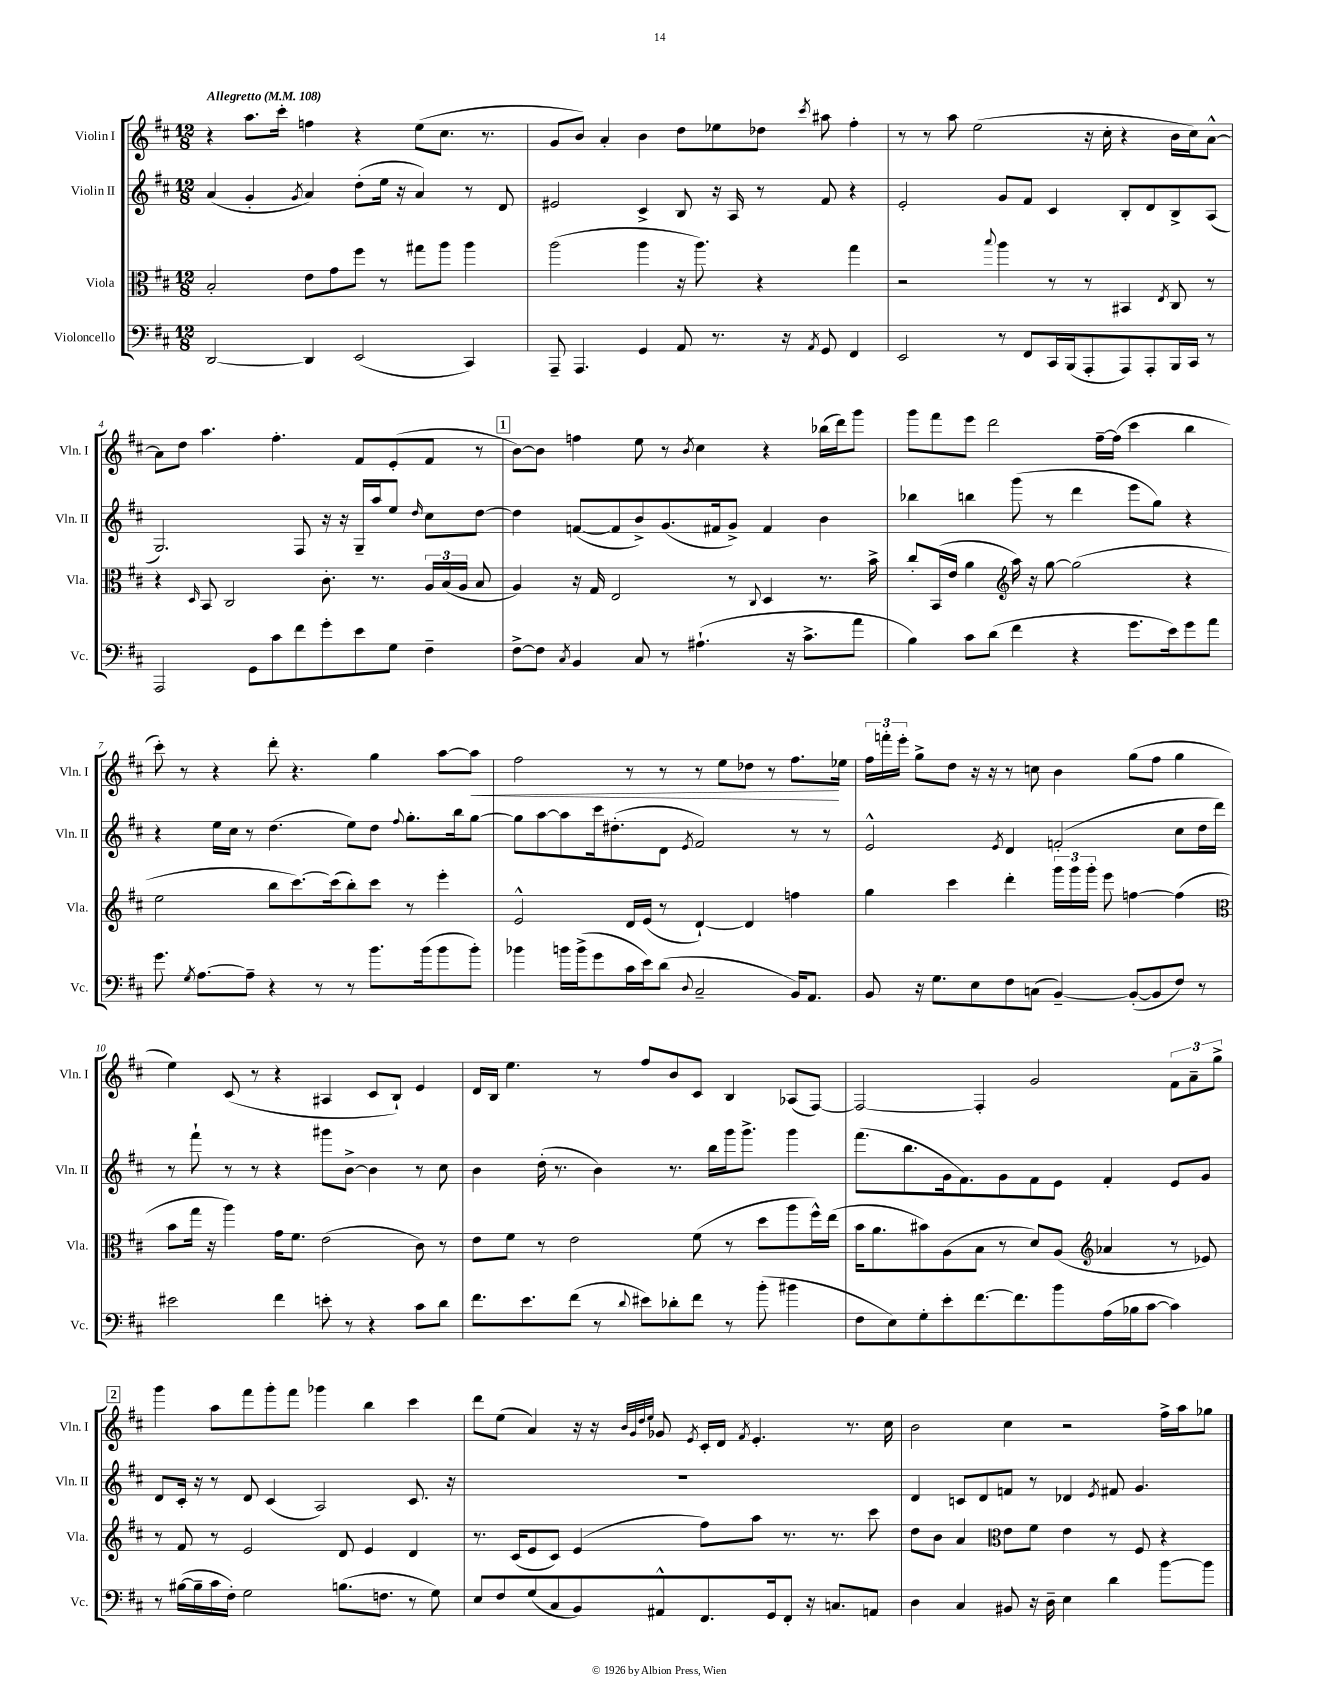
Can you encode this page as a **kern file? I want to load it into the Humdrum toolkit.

**kern	**kern	**kern	**kern
*staff4	*staff3	*staff2	*staff1
*clefF4	*clefC3	*clefG2	*clefG2
*k[f#c#]	*k[f#c#]	*k[f#c#]	*k[f#c#]
*M12/8	*M12/8	*M12/8	*M12/8
*MM108	*MM108	*MM108	*MM108
[2DD/	2B'/	(4a/	4r
.	.	4g'/	8.aa\L
.	.	.	16ccc#'\Jk
.	.	8qg/	.
4DD/]	8e\L	4a/)	4ff\
.	8g\	.	.
(2EE/	8ff#\J	(8dd'\L	4r
.	8r	16ee\Jk	.
.	.	16r	.
.	8gg#\L	4a/)	(8ee\L
.	8aa\J	.	8.cc#\J
4CC#/)	4aa\	8r	.
.	.	.	8.r
.	.	8d/	.
=	=	=	=
8AAA~/	(2aa\	2e#/	8g/L
4.AAA/	.	.	8b/J)
.	.	.	4a'/
4GG/	4aa\	4c#^/	4b\
8AA/	16r	8B/	8dd\L
.	8.aa\)	.	.
8.r	.	16r	8ee-\
.	.	16A/	.
.	4r	8r	8dd-\J
16r	.	.	.
8qAA/	.	.	8qccc#/
8GG/	.	8f#/	8aa#\
4FF#/	4gg\	4r	4ff#'\
=	=	=	=
2EE/	2r	2e'/	8r
.	.	.	8r
.	.	.	8aa\
.	.	.	(2ee\
.	8qqbb/	.	.
8r	4aa\	8g/L	.
8FF#/L	.	8f#/J	.
16CC#/L	8r	4c#/	.
(16BBB/J	.	.	.
8AAA'/	8r	.	16r
.	.	.	16cc#'\
8AAA/)	4BB#/	8B'/L	4r
8AAA'/	.	8d/	.
.	8qE/	.	.
16BBB/L	8C#/	8B^/	16b\LL
16CC#/JJ	.	.	16cc#\J)
8r	8r	(8A/J	[8a^^\J
=	=	=	=
2AAA/	4r	2.G/)	8a\]L
.	.	.	8dd\J
.	16qqD/	.	.
.	8BB/	.	4.aa\
.	2C#/	.	.
8GG\L	.	.	.
8c#\	.	.	4.ff#'\
8f#\	.	8F#/	.
8g'\	8.c#'\	16r	.
.	.	16r	.
8e\	.	16G~/LL	8f#/L
.	8.r	16aa/J	.
8G\J	.	8ee/J	(8e'/
.	.	16qqdd/	.
4F#~\	24A/LL	8cc#\L	8f#/J
.	(24B/	.	.
.	24A/JJ	.	.
.	8B/	[8dd\J	8r
=	=	=	=
[8F#^\L	4A/)	4dd\]	[8b\L)
8F#\]J	.	.	8b\]J
8qC#/	.	.	.
4BB/	16r	([8f/L	4ff\
.	16G/	.	.
.	2E/	8f/]	.
8C#/	.	8b^/)	8ee\
8r	.	(8.g/	8r
.	.	.	8qb/
(4.A#`\	.	.	4cc#\
.	.	16f#/k	.
.	8r	8g^/J)	.
.	8qqC#/	.	.
.	4D/	4f#/	4r
16r	.	.	.
8.c#^\L	.	.	.
.	8.r	4b\	(16bb-\LL
.	.	.	16ddd\J)
8a\J	.	.	8ggg\J
.	16b^\	.	.
=	=	=	=
4B\)	8cc#'/L	4bb-\	8ggg\L
.	(16BB/L	.	8fff#\
.	16e/JJ	.	.
8c#\L	4a\	4bb\	8eee\J
(8d\J	.	.	2ddd\
*	*clefG2	*	*
4f#\	16aa\)	(8ggg\	.
.	16r	.	.
.	[8gg\	8r	.
4r	(2gg\]	4ddd\	.
.	.	.	[16ff#~\LL
.	.	.	(16ff#\]JJ
8.g\L	.	8eee\L	4ccc#\
.	.	8gg\J)	.
16e\k)	.	.	.
8g\	4r	4r	4bb\
8a\J	.	.	.
=	=	=	=
8.g\	2ee\	4r	8ccc#'\)
.	.	.	8r
8qG/	.	.	.
[8.A\L	.	.	.
.	.	16ee\LL	4r
.	.	16cc#\JJ	.
8A~\]J	.	8r	.
4r	8bb\L	(4.dd\	8ddd'\
.	[8.ccc#\)	.	4.r
8r	.	.	.
.	(16ccc#\]k	.	.
8r	8bb'\)	8ee\L)	.
8.b\L	8ccc#\J	8dd\J	4gg\
.	.	8qqff#/	.
.	8r	8.gg'\L	.
(16b\k	.	.	.
8b\	4eee'\	.	[8aa\L
.	.	16bb\k	.
8b'\J)	.	[8gg\J	8aa\]J
=	=	=	=
4b-\	2e^^/	8gg\]L	2ff#\
.	.	[8aa\	.
16b\LL	.	8aa\]	.
(16b^\J	.	.	.
8g\	.	16ccc#\k	.
.	.	(8.dd#'\	.
16c#\L	16d/LL	.	8r
16e\J)	(16e/JJ	.	.
(8d\J	8r	8d\J	8r
8qqD/	.	8qe/	.
2C#~/	[4d`/)	2f#/)	8r
.	.	.	8ee\L
.	4d/]	.	8dd-\J
.	.	.	8r
16BB/LK)	4ff\	8r	8.ff#\L
8.AA/J	.	.	.
.	.	8r	.
.	.	.	16ee-\Jk
=	=	=	=
8BB/	4gg\	2e^^/	24ff#\LL
.	.	.	24fff'\
.	.	.	24eee'\JJ
16r	.	.	8gg^\L
8.G\L	.	.	.
.	4ccc#\	.	8dd\J
8E\	.	.	16r
.	.	.	16r
.	.	8qe/	.
8F#\	4ddd'\	4d/	8r
(8C\J	.	.	8cc\
[4BB~/)	24ggg\LL	(2f'/	4b\
.	24ggg\	.	.
.	24ggg'\JJ	.	.
.	8eee\	.	.
(8BB'/_L	[4ff\	.	(8gg\L
8BB/]	.	.	8ff#\J
8F#/J)	(4ff\]	8cc#\L	4gg\
8r	.	16dd\L	.
.	.	16ddd\JJ)	.
=	=	=	=
*	*clefC3	*	*
2e#\	8b\L	8r	4ee\)
.	16gg\Jk	8fff#`\	.
.	16r	.	.
.	4aa\)	8r	(8c#/
.	.	8r	8r
4f#\	16g\LK	4r	4r
.	8.f#\J	.	.
8e'\	(2e\	8ggg#\L	4A#/
8r	.	[8b^\J	.
4r	.	4b\]	8c#/L
.	.	.	8B`/J)
8c#\L	8c#\)	8r	4e/
8d\J	8r	8cc#\	.
=	=	=	=
8.f#\L	8e\L	4b\	16d/LL
.	.	.	16B/JJ
.	8f#\J	.	4.ee\
8.e\	.	.	.
.	8r	(16dd'\	.
.	.	8.r	.
(8f#\J	2e\	.	.
8r	.	4b\)	8r
8qqd/	.	.	.
8e#\L)	.	.	8ff#/L
8d-'\	.	8.r	8b/
8f#\J	(8f#\	.	8c#/J
.	.	16bb\LL	.
8r	8r	16ggg\J	4B/
.	.	8.ggg^\J	.
(8b'\	8dd\L	.	.
4b#\	8aa\	4ggg\	(8A-/L
.	16ff#^^\L)	.	[8F#/J)
.	(16ee\JJ	.	.
=	=	=	=
8F#\L	16b\LK	(8.fff#\L	2F#/_
.	8.a\	.	.
8E\)	.	.	.
.	.	8.bb\	.
8G'\	8b#\)	.	.
8e'\	(8A\	16g\k	.
.	.	8.f#\)	.
[8.f#\	8B\J	.	4F#'/]
.	8r	8g\	.
8.f#\]	.	.	.
.	8d/L)	8f#\	2g/
8b\	(8A/J	8e\J	.
*	*clefG2	*	*
(16A\L	4a-/	4f#'/	.
16B-\J	.	.	.
[8c#\J	.	.	.
4c#\])	8r	8e/L	12f#\L
.	.	.	12a~\
.	8e-/)	8g/J	.
.	.	.	12gg^\J
=	=	=	=
8r	8r	8d/L	4ggg\
([16B#\LL	8f#/	16c#'/Jk	.
16B#~\]	.	16r	.
16c#\	8r	8r	8aa\L
16F#'\JJ)	.	.	.
2G\	2e/	8d/	8fff#\
.	.	(4c#/	8ggg'\
.	.	.	8fff#\J
.	.	2A/)	4ggg-\
(8.B\L	8d/	.	.
.	4e/	.	4bb\
8.F\J	.	.	.
8r	4d/	8.c#/	4ccc#\
8G\)	.	.	.
.	.	16r	.
=	=	=	=
8E/L	8.r	1.r	8ddd\L
8F#/	.	.	(8ee\J
.	(16c#/LK	.	.
(8G/	8e/	.	4a/)
8C#/	8c#/J)	.	.
8BB/)	(4e/	.	16r
.	.	.	16r
.	.	.	32qqb/LLL
.	.	.	32qqg/
.	.	.	32qqdd/
.	.	.	32qqee/JJJ
8AA#^^/	.	.	8g-/
.	.	.	8qe/
8.FF#/	8ff#\L)	.	16c#'/LL
.	.	.	16d/JJ
.	.	.	8qf#/
.	8aa\J	.	4.e'/
16GG/k	.	.	.
8FF#'/J	8.r	.	.
16r	.	.	.
8.C/L	8.r	.	.
.	.	.	8.r
8AA/J	8ccc#\	.	.
.	.	.	16cc#\
=	=	=	=
4D\	8dd\L	4d/	2b\
.	8b\J	.	.
4C#/	4a/	8c/L	.
.	.	8d/	.
*	*clefC3	*	*
8BB#/	8e\L	8f/J	4cc#\
16r	8f#\J	8r	.
16D~\	.	.	.
4E\	4e\	4d-/	2r
.	.	8qe/	.
4d\	8r	8f#/	.
.	8F#/	4.g/	.
[8b\L	4r	.	16ff#^\LL
.	.	.	16aa\J
8b\]J	.	.	8gg-\J
==	==	==	==
*-	*-	*-	*-
